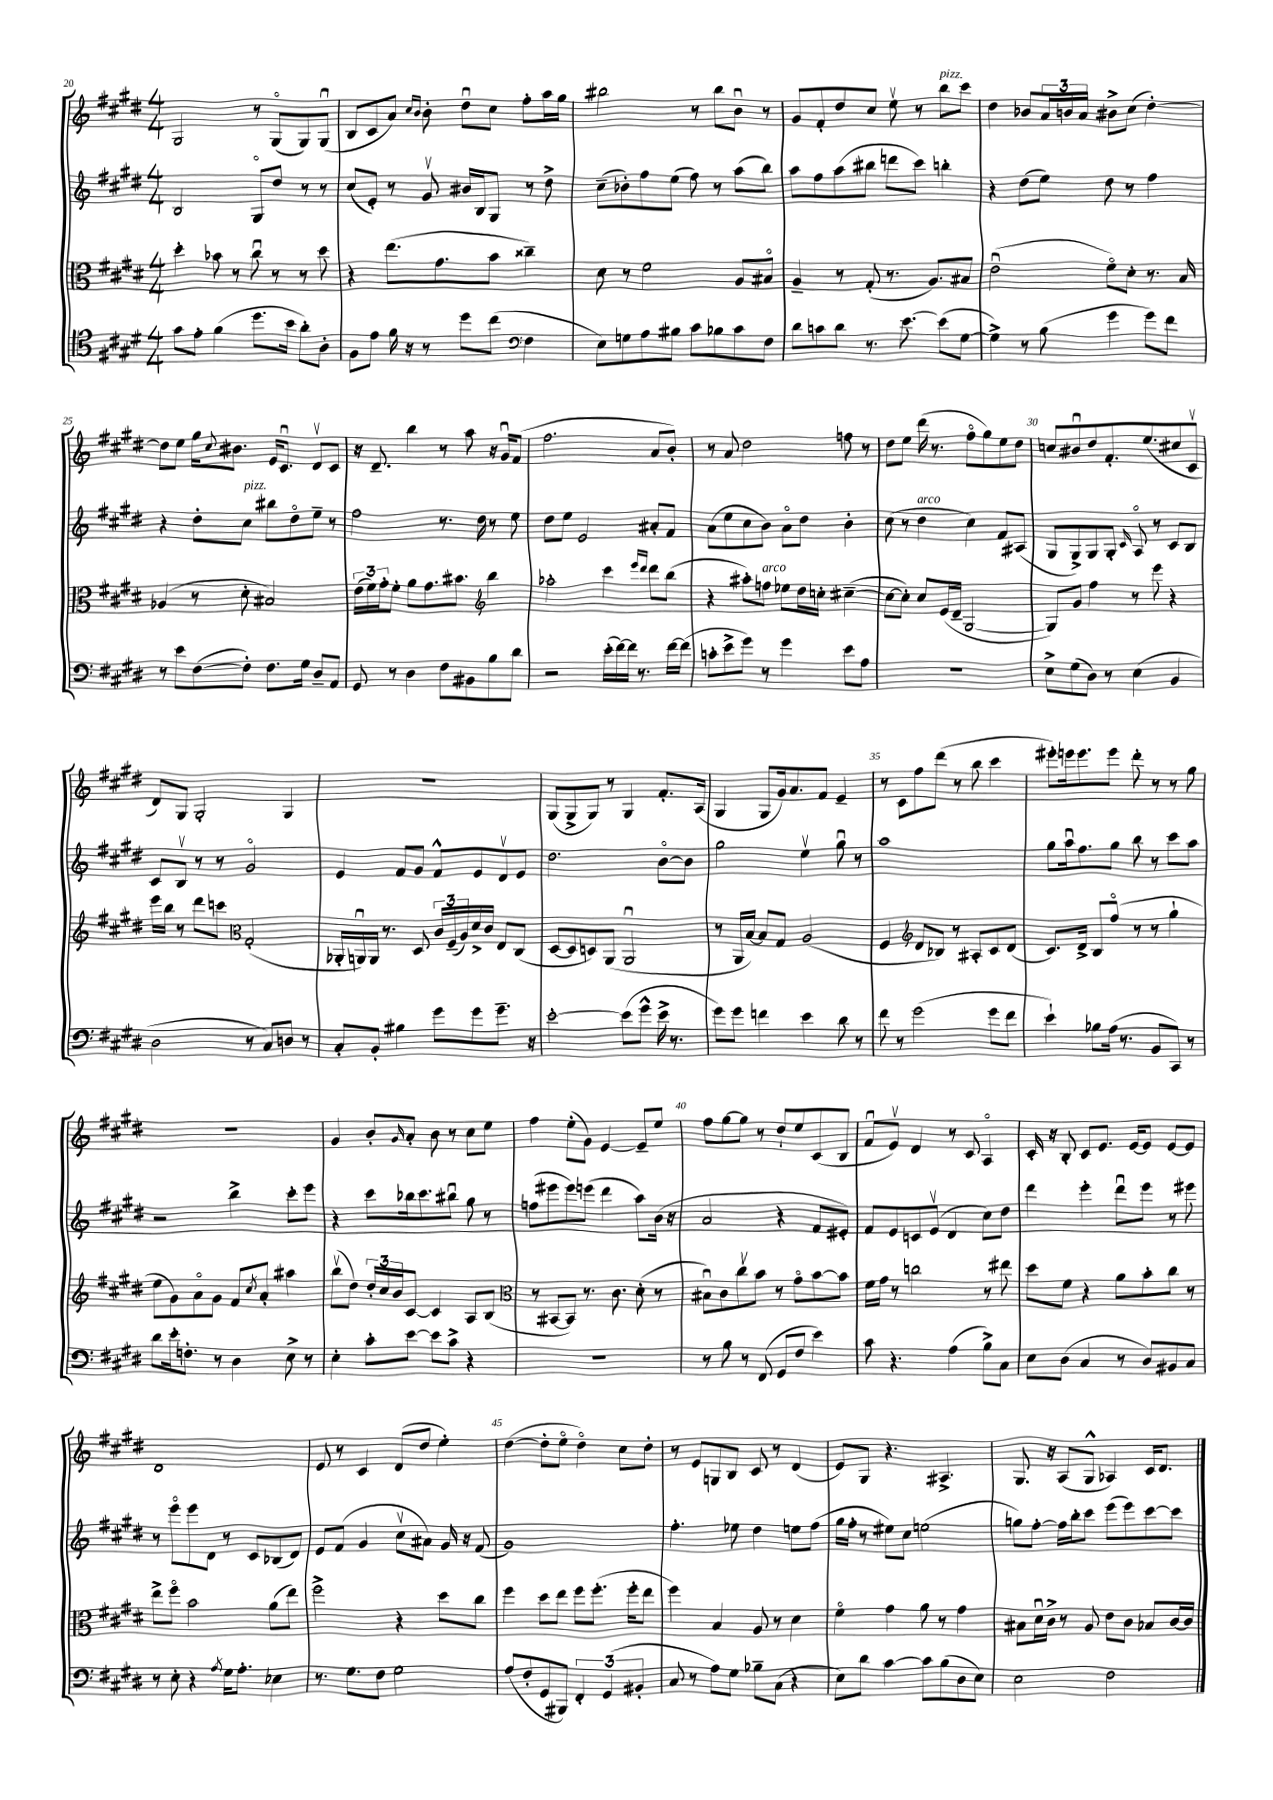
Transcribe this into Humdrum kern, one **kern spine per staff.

**kern	**kern	**kern	**kern
*staff4	*staff3	*staff2	*staff1
*clefC4	*clefC3	*clefG2	*clefG2
*k[f#c#g#d#]	*k[f#c#g#d#]	*k[f#c#g#d#]	*k[f#c#g#d#]
*M4/4	*M4/4	*M4/4	*M4/4
8g#\L	4dd#'\	2B/	2G#/
8e'\J	.	.	.
(4f#\	8b-\	.	.
.	8r	.	.
8.dd#\L	8cc#u\	8G#o/L	8r
.	8r	8dd#/J	(8G#o/L
16b\Jk	.	.	.
8a'\L)	8r	8r	8G#/)
8A'\J	8dd#\	8r	(8G#u/J
=	=	=	=
8F#\L	4r	(8cc#/L	8B/L
8e\J	.	8e'/J)	8c#/
16f#\	(8.ee\L	8r	8a/J)
16r	.	.	.
.	.	.	16qqcc#/LL
.	.	.	16qqb/JJ
8r	.	8g#v/	8b'\
.	8.g#\	.	.
8dd#\L	.	16b#/LL	8dd#u\L
.	.	16B/J	.
(8cc#\J	8b\J	8G#/J	8cc#\J
*clefF4	*	*	*
4F#\	4cc##~\)	8r	8ff#'\L
.	.	8dd#^\	16aa\L
.	.	.	16gg#\JJ
=	=	=	=
8E\L)	8d#\	(8cc#~\L	2bb#\
8G\	8r	8b-'\)	.
8A\	2f#\	8ff#\	.
8B#\J	.	(8ee\J	.
8c#\L	.	8ff#\)	8r
8B-\	.	8r	8bb#\L
8c#\	8A/L	(8aa\L	8bu\J
8F#\J	8B#o/J	8bb\J)	8r
=	=	=	=
8d#\L	4A~/	8aa\L	8g#/L
8c\	.	8ff#\	8f#'/
8d#\J	8r	(8aa\	8dd#/
8.r	(8G#'/	8bb#\J	8cc#/J
.	8.r	8ddd\L	8eev\
[8.e\	.	.	.
.	.	8ccc#\J)	8r
.	8.A/L)	.	.
(8e\]L	.	4bb'\	8bb\L
[8G#\J	8B#/J	.	8ccc#\J
=	=	=	=
4G#^\])	(2eu\	4r	4dd#\
8r	.	(8dd#\L	8b-/L
(8B\	.	8ee\J)	24a/L
.	.	.	24b/
.	.	.	24a/JJ
4g#\	8f#o\L)	8dd#\	8b#^\L
.	8d#'\J	8r	(8cc#\J
8g#\L)	8.r	4ff#\	[4dd#'\)
8f#\J	.	.	.
.	16B/	.	.
=	=	=	=
8r	(4A-/	4r	8dd#\]L
8e\L	.	.	8ee\J
([8F#\	8r	8dd#'\L	16gg#\LK
.	.	.	8qqcc#/
.	.	.	8.b#\J
8F#'\]J)	8d#'\	8cc#\J	.
8.F#\L	2B#/)	8bb#\L	16e/LK
.	.	.	8.c#u/J
.	.	8dd#o\	.
16G#\Jk	.	.	.
8D#~/L	.	8ee~\J	8d#v/L
8AA/J	.	8r	8c#/J
=	=	=	=
8GG#/	(24e\LL	2ff#\	16r
.	24f#\)	.	.
.	.	.	8.d#~/
.	24g#'\J	.	.
8r	8f#'\J	.	.
4D#\	8a\L	.	4bb\
.	8.g#\	.	.
8F#\L	.	8.r	8r
.	8.b#\J	.	.
8BB#\	.	.	8aa\
.	.	16dd#\	.
*	*clefG2	*	*
8B\	4bb\	8r	16r
.	.	.	16g#u/LK
8d#\J	.	8ee\	(8f#/J
=	=	=	=
2r	2aa-'\	8dd#\L	2.ff#\
.	.	8ee\J	.
.	.	2e/	.
(16e'\LL	4ccc#\	.	.
[16f#\)	.	.	.
16f#\]JJ	.	.	.
8.r	.	.	.
.	16qqeee/LL	.	.
.	16qqddd#/JJ	.	.
.	8ddd#\L	8a#'/L	8a/L
[16f#\LL	(8bb\J	8f#/J	8b'/J)
(16f#\]JJ	.	.	.
=	=	=	=
8c'\L	4r	(8a\L	8r
8e^\	.	8ee\	8a/
8g#\J)	8aa#'\L)	8cc#\	2dd#\
8r	8ff\J	8b\J)	.
4g#\	8ee-\L	8ao\L	.
.	16dd#\L	8dd#\J	.
.	16cc'\JJ	.	.
8e\L	([4cc#~\	4b'\	8ff\
8A\J	.	.	8r
=	=	=	=
1r	8cc#\_L	(8cc#\	8dd#\L
.	8cc#'\]J)	8r	8ee\J
.	8cc#/L	4dd#\	(16ddd#\
.	.	.	8.r
.	(16e/L	.	.
.	16d#~/JJ	.	.
.	[2G#/	4cc#\)	8ff#o\L
.	.	.	8gg#\)
.	.	8f#/L	8ee\
.	.	(8A#/J	8dd#\J
=	=	=	=
8E^\L	8G#/]L)	8G#/L	8cc/L
(8G#\	8g#/J	8G#^/)	8b#u/
8D#\J)	4ff#\	8G#/	8dd#/
8r	.	8G#'/J	8.f#'/
.	.	16qqc#/	.
(4E\	8r	8Ao/	.
.	.	.	(8.ee/
.	8eee\	8r	.
4BB/	4r	8c#/L	8cc#/
.	.	8B/J	8c#v/J
=	=	=	=
2D#\	16eee\LL	8c#/L	8d#/L)
.	16bb\JJ	.	.
.	8r	8Bv/J	8G#/J
.	8ddd#\L	8r	2G#'/
.	8ccc\J	8r	.
*	*clefC3	*	*
8r	(2G#'/	2g#o/	.
8C#/L)	.	.	.
8D/J	.	.	4G#/
8r	.	.	.
=	=	=	=
8C#'/L	16AA-'/LL	4e/	1r
.	16AAu/)	.	.
8BB'/J	16AA/JJ	.	.
.	8.r	.	.
4B#\	.	8f#/L	.
.	8D#/	8g#/J	.
8g#\L	24c#/LL	8f#^^/L	.
.	(24F#~/	.	.
.	24A/)	.	.
8g#\	16d#^/	8e/	.
.	16c#/JJ	.	.
8.g#~\J	8E/L	8d#v/	.
.	(8C#/J	8e/J	.
16r	.	.	.
=	=	=	=
[2e'\	[8D#/L	2.dd#\	(8G#/L
.	8D#/]	.	8G#^/
.	8D/)	.	8G#/J)
.	(8AA/J	.	8r
(8e\]L	2AAu/	.	4G#/
8g#^^\J	.	.	.
16e^\	.	[8bo\L	8.f#'/L
8.r	.	.	.
.	.	8b\]J	.
.	.	.	(16A/Jk
=	=	=	=
8g#\L)	8r	2gg#\	4G#/
8g#\J	16AA/LL	.	.
.	[16B/JJ)	.	.
4f\	8B/]L	.	8G#/L
.	8G#/J	.	16g#/k)
.	.	.	8.a/
4e\	(2A/	4eev\	.
.	.	.	8f#/J
8d#\	.	8gg#u\	4e~/
8r	.	8r	.
=	=	=	=
8f#\	4F#/	1aa	8r
8r	.	.	8c#\L
*	*clefG2	*	*
(2g#\	8d#/L	.	8ff#\
.	8B-/J)	.	(8ddd#\J
.	8r	.	8r
.	8A#'/L	.	8bb\
8g#\L	8c#/	.	4ccc#\
8f#\J	(8d#/J	.	.
=	=	=	=
4e`\)	8.c#/L)	8gg#\L	8eee#'\L)
.	.	16aau\k	16eee\k
.	16d#^/Jk	8.ff#\	8.eee\
8B-\L	8B/L	.	.
(16A\Jk	(8ff#o/J	8gg#\J	8eee\J
8.r	.	.	.
.	8r	8bb\	8ddd#'\
8BB/L	8r	8r	8r
8CC#/J)	4gg#`\	8ccc#\L	8r
8r	.	8aa\J	8gg#\
=	=	=	=
8d#\L	8ee\L	2r	1r
16e'\k	8g#\)	.	.
8.F'\J	.	.	.
.	8ao\	.	.
8r	8g#\J	.	.
4D#\	8f#/L	4bb^\	.
.	8qcc#/	.	.
.	8a'/J	.	.
8E^\	4aa#\	8ccc#'\L	.
8r	.	8eee\J	.
=	=	=	=
4E'\	(8bbv\L	4r	4g#/
.	8dd#\J)	.	.
8c#'\L	24dd#'/LL	8ccc#\L	8b'/L
.	24cc#/	.	.
.	24b/J	.	.
.	.	.	16qqg#/
[8e\J	[8c#/J	16bb-\k	8a'/J
.	.	8.ccc#\	.
8e\]L	4c#/]	.	8b\
8c#^\J	.	8bb#u\J	8r
4r	8A/L	8gg#\	8cc#\L
.	(8B/J	8r	8ee\J
=	=	=	=
*	*clefC3	*	*
1r	8r	(8ff\L	4ff#\
.	[8BB#/L	8eee#\	.
.	8BB#/]J)	8eee#\)	(8ee'\L
.	8.r	(8eee\J	8g#\J)
.	.	4ddd#\	[4e/
.	8.c#\	.	.
.	(8d#'\	8aa\L)	8e~/]L
.	8r	(16b\Jk	8ee/J
.	.	16r	.
=	=	=	=
8r	8B#u\L)	2a/	8ff#\L
8B\	8c#\	.	[8gg#\
8r	8cc#v\	.	8gg#\]J
(8FF#/	8b\J	.	8r
8GG#/L	8r	4r	8dd#`/L
8F#/J	8g#o\L	.	8ee/
4e\)	[8b\	8f#/L	(8c#/
.	8b\]J	8e#'/J)	8B/J
=	=	=	=
8c#\	16f#\LL	8f#/L	8f#u/L
.	16g#\JJ	.	.
4.r	8r	8e/	8ev/J)
.	2cc\	8c/	4d#/
.	.	(8ev/J	.
(4A\	.	4d#/	8r
.	.	.	8c#/
8B^\L)	8r	8cc#\L)	4Ao/
8C#\J	8ee#\	8dd#\J	.
=	=	=	=
8E\L	8dd#\L	4ddd#\	16c#'/
.	.	.	16r
(8D#\J	8f#\J	.	8B'/
4C#/	4r	4eee'\	8c#/L
.	.	.	8.e/J
8r	8a\L	8ddd#u\L	.
.	.	.	[16e/LK
8D#/L)	8b'\	8eee\J	8e/]J
8BB#/	8cc#\J	8r	[8e/L
8C#/J	8r	8eee#\	8e/]J
=	=	=	=
8r	8ee^\L	8r	1d#
8E'\	8ff#o\J	8eeeo\L	.
4r	2b\	8eee\	.
.	.	8d#\J	.
8qA/	.	.	.
16G#\LK	.	8r	.
8.A'\J	.	.	.
.	.	8c#/L	.
4E-\	(8a\L	(8B-/	.
.	8ee\J)	8d#/J)	.
=	=	=	=
8.r	2ff#^\	8e/L	8e/
.	.	(8f#/J	8r
8.G#\L	.	.	.
.	.	4g#/	4c#/
8F#\J	.	.	.
2G#\	4r	8cc#v\L	(8d#/L
.	.	8a#\J)	8dd#/J
.	8dd#\L	16g#/	4ee'\)
.	.	16r	.
.	8cc#\J	(8f#/	.
=	=	=	=
(8A/L	4ff#\	1g#)	([4dd#\
8F#'/	.	.	.
8GG#/	8dd#\L	.	8dd#'\]L
8BBB#/J)	8ee\J	.	8eeo\J
6FF#'/	8ff#\L	.	4dd#o\)
.	(8.ff#'\J	.	.
(6GG#/	.	.	.
.	.	.	8cc#\L
.	16ff#'\LK	.	.
6BB#'/	.	.	.
.	8ee\J	.	8dd#'\J
=	=	=	=
8C#/	4ff#\)	4.ff#'\	8r
8r	.	.	8e/L
8A\L)	4B/	.	8G/
8G#\J	.	8ee-\	8B/J
8B-~\L	8A/	4dd#\	8c#/
(8C#\J	8r	.	8r
4r	4d#\	8ee\L	(4d#/
.	.	(8ff#\J	.
=	=	=	=
8E\L)	4f#o\	16gg#\LL	8e/L)
.	.	16ff#'\JJ	.
8d#\J	.	8r	8G#/J
[4c#\	4g#\	8ee#\L)	4.r
.	.	8cc#\J	.
8c#\]L	8a\	(2ee\	.
(8B\	8r	.	4.A#^/
8D#\	4g#\	.	.
8E\J)	.	.	.
=	=	=	=
2E\	8B#\L	8gg\L)	8.G#/
.	16d#u\L	[8ff#'\J	.
.	16c#^\JJ	.	16r
.	8r	16ff#\]LL	(8A/L
.	.	16bb'\J	.
.	8A/	8ccc#\J	8G#^^/J
2F#\	8e\L	(8eee\L	4A-/)
.	8c#\J	8eee\)	.
.	8B-/L	[8ccc#\	16c#/LK
.	.	.	8.d#/J
.	[16c#/L	8ccc#\]J	.
.	16c#/]JJ	.	.
==	==	==	==
*-	*-	*-	*-
